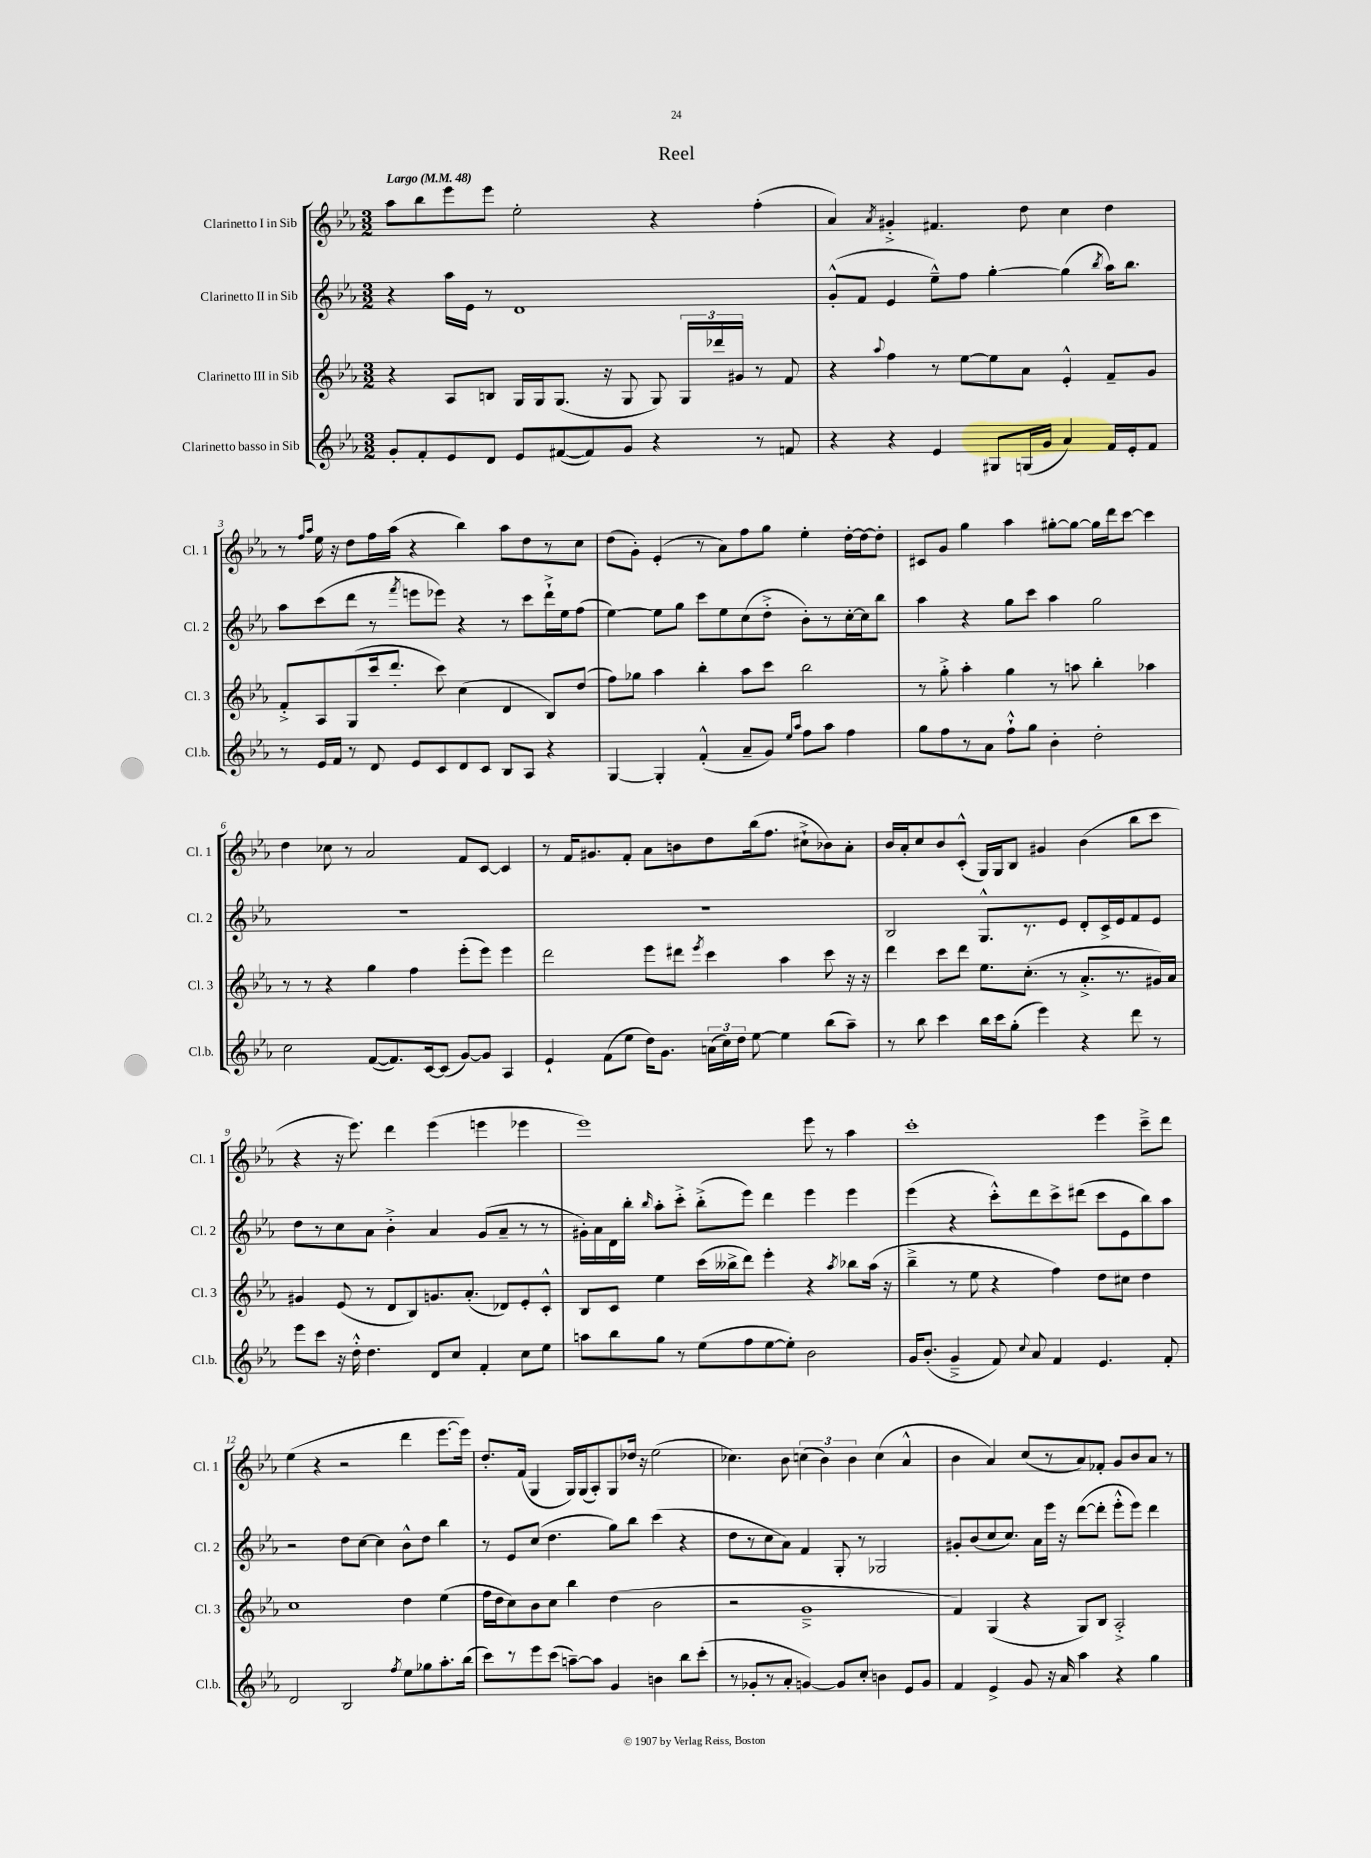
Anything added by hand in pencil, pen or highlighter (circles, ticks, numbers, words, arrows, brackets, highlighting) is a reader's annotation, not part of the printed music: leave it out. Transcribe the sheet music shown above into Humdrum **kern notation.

**kern	**kern	**kern	**kern
*part4	*part3	*part2	*part1
*staff4	*staff3	*staff2	*staff1
*I"Clarinetto basso in Sib	*I"Clarinetto III in Sib	*I"Clarinetto II in Sib	*I"Clarinetto I in Sib
*I'Cl.b.	*I'Cl. 3	*I'Cl. 2	*I'Cl. 1
*clefG2	*clefG2	*clefG2	*clefG2
*k[b-e-a-]	*k[b-e-a-]	*k[b-e-a-]	*k[b-e-a-]
*M3/2	*M3/2	*M3/2	*M3/2
*MM48	*MM48	*MM48	*MM48
=1	=1	=1	=1
!	!	!	!LO:TX:a:B:t=Largo
8g'/L	4r	4r	8aa-\L
8f'/	.	.	8bb-\
8e-/	8A-/L	16aa-\LL	8eee-\
.	.	16e-\JJ	.
8d/J	8Bn/J	8r	8eee-\J
8e-/L	16G/LL	1d	2ee-'\
.	16G/J	.	.
([8f#X/	(8.G/J	.	.
8f#/])	.	.	.
.	16r	.	.
8g/J	8G/	.	.
4r	8G/)	.	4r
.	24G/LL	.	.
.	24ddd-X/	.	.
.	24g#X/JJ	.	.
8r	8r	.	(4ff'\
8fn/	8f/	.	.
=2	=2	=2	=2
4r	4r	(8g'^^/L	4a-/)
.	.	8f/J	.
.	8qqaa-/	.	8qa-/
4r	4ff\	4e-/	4g#X'^/
4e-/	8r	8ee-~^^\L)	4.f#X/
.	[8ee-\L	8ff\J	.
8G#X/L	8ee-\]	[4gg'\	.
(16Gn/L	8a-\J	.	8dd\
16g/JJ	.	.	.
4a-/)	4e-'^^/	(4gg\]	4cc\
.	.	8qbb-/	.
16f/LL	8f~/L	16aa-\KL)	4dd\
16e-'/J	.	8.bb-\J	.
8f/J	8g/J	.	.
!!LO:LB:g=z
=3	=3	=3	=3
8r	8f'^/L	8aa-\L	8r
.	.	.	16qqff/LL
.	.	.	16qqaa-/JJ
16e-/LL	8A-/	(8ccc\	16ee-\
16f/JJ	.	.	16r
8r	(8G/	8ddd\J	8dd\L
8d/	16ccc/k	8r	16ff\L
.	8.ddd'/J	.	(16aa-\JJ
.	.	8qfff/	.
8e-/L	.	8eeen\L	4r
8c/	8ccc\)	8eee-X\J)	.
8d/	(4cc\	4r	4bb-\)
8c/J	.	.	.
8B-/L	4d/	8r	8aa-\L
8A-/J	.	8ccc\L	8dd\
4r	8B-/L)	16ddd`^\L	8r
.	.	16ee-\J	.
.	(8dd/J	(8ff\J	8cc\J
=4	=4	=4	=4
[4G/	8ff\L)	[4ee-\)	(8dd\L
.	8gg-X\J	.	8g'\J)
4G'/]	4aa-\	8ee-\L]	(4e-'/
.	.	8gg\J	.
(4f'^^/	4bb-'\	8ccc\L	8r
.	.	8ee-\	8a-\L)
8a-~/L	8aa-\L	(8cc\	8ff\
8g/J)	8ccc\J	8dd'^\J	8gg\J
16qqee-/LL	.	.	.
16qqaa-/JJ	.	.	.
8ff\L	2bb-\	8b-'\L)	4ee-'\
8aa-\J	.	8r	.
4ff\	.	[16cc'\L	[16dd'\LL
.	.	16cc\J]	16dd\J_
.	.	8bb-\J	8dd'\J]
=5	=5	=5	=5
8gg\L	8r	4aa-\	8c#X/L
8ff\	8gg'^\	.	8g/J
8r	4aa-'\	4r	4gg\
8a-\J	.	.	.
8ff`^^\L	4gg\	8gg\L	4aa-\
8gg\J	.	8ccc\J	.
4b-'\	8r	4aa-\	[8gg#X'\L
.	8aan\	.	8gg#\J_
2dd'\	4bb-'\	2gg\	16gg#\LL]
.	.	.	16ddd\J
.	.	.	[8ccc\J
.	4aa-X\	.	4ccc\]
!!LO:LB:g=z
=6	=6	=6	=6
2cc\	8r	1.r	4dd\
.	8r	.	.
.	4r	.	8cc-X\
.	.	.	8r
([8f/L	4gg\	.	2a-/
8.f/])	.	.	.
.	4ff\	.	.
[16c/k	.	.	.
(8c/J]	.	.	.
[8g/L)	(8eee-'\L	.	8f/L
8g/J]	8eee-\J)	.	[8c/J
4A-/	4eee-\	.	4c/]
=7	=7	=7	=7
4e-`/	2ddd\	1.r	8r
.	.	.	16f/KL
.	.	.	8.g#X/
(8f\L	.	.	.
8ee-\J	.	.	8f'/J
16dd\KL)	8eee-\L	.	8a-\L
8.g\J	.	.	.
.	8ddd#X\J	.	8bn\
.	8qeee-/	.	.
(24an\LL	4ccc\	.	8dd\
24cc\)	.	.	.
24dd\JJ	.	.	.
[8ee-\	.	.	(16bb-\k
.	.	.	8.ff\J
4ee-\]	4aa-\	.	.
.	.	.	8cc#X`^\L
(8bb-\L	8ccc\	.	8b-X\)
8aa-~\J)	16r	.	8a-'\J
.	16r	.	.
=8	=8	=8	=8
8r	4ddd\	2B-/	16b-/LL
.	.	.	16a-'/J
8bb-\	.	.	8cc/
4ccc\	8ccc\L	.	8b-/
.	8ddd\J	.	(8c'^^/J
16bb-\LL	8.ee-\L	8.G^^/L	16G/LL)
16ccc\J	.	.	16G/J
(8gg'\J	.	.	8B-/J
.	(8.cc'\J	8.r	.
4eee-\)	.	.	4g#X/
.	8r	8e-/J	.
4r	8.a-'^/L	8d'/L	(4b-\
.	.	16c^/L	.
.	8.r	16e-/J	.
8ddd\	.	8f/	8bb-\L
8r	16g#X/L)	8e-/J	8ccc\J
.	16a-/JJ	.	.
!!LO:LB:g=z
=9	=9	=9	=9
8eee-\L	4g#X/	8dd\L	4r
8ccc\J	.	8r	.
16r	(8e-/	8cc\	16r
16dd'^^\	.	.	8.eee-\)
4.dd\	8r	8a-\J	.
.	8d/L	4b-'^\	4ddd\
.	8B-/)	.	.
8d/L	8.gn/	4a-/	(4eee-\
8cc/J	.	.	.
.	(8.a-'/J	.	.
4f'/	.	(8g/L	4eeen\
.	8d-X/L)	8a-~/J	.
8cc\L	8e-'/	8r	4eee-X\
8ee-\J	8c'^^/J	8r	.
=10	=10	=10	=10
8aan\L	8B-/L	16g#X'\LL)	1eee-)
.	.	16a-\	.
8bb-\	8c/J	16d\	.
.	.	16bb-'\JJ	.
.	.	16qqbb-/	.
8gg\J	4ee-\	8aa-'\L	.
8r	.	8ccc'^\J	.
(8ee-\L	(16ccc\LL	(8bb-'^\L	.
.	16bb--X^\J	.	.
8ff\	8ddd\J)	8eee-\J)	.
[8ee-\	4eee-'\	4ddd\	.
8ee-'\J])	.	.	.
2b-\	4r	4eee-\	8eee-\
.	.	.	8r
.	8qaa-/	.	.
.	8bb-X\L	4eee-\	4aa-\
.	(16aa-\Jk	.	.
.	16r	.	.
=11	=11	=11	=11
16g/KL	4bb-~^\	(4eee-\	1ccc'
(8.b-'/J	.	.	.
4g~^/	8r	4r	.
.	8ee-\	.	.
8f/)	4r	8ccc'^^\L)	.
8qqcc/	.	.	.
8a-/	.	8ddd\	.
4f/	4ff\)	8ccc^\	.
.	.	(8ddd#X\J	.
4.e-/	8dd\L	8ccc\L	4eee-\
.	8cc#X\J	8e-\	.
.	4dd\	8bb-\)	8ccc~^\L
8f'/	.	8aa-\J	8ddd\J
!!LO:LB:g=z
=12	=12	=12	=12
2d/	1cc	2r	(4ee-\
.	.	.	4r
2B-/	.	8dd\L	2r
.	.	[8cc\J	.
.	.	4cc\]	.
8qff/	.	.	.
8ee-\L	4dd\	8b-^^\L	4ddd\
8gg-X\	.	8dd\J	.
8.aa-'\	(4ee-\	4bb-\	[8.eee-\L
(16bb-\Jk	.	.	16eee-\Jk])
=13	=13	=13	=13
8ccc\L)	16ff\LL	8r	8.dd'/L
.	16dd\J	.	.
8r	8cc\)	8e-/L	.
.	.	.	(16f/Jk
8eee-\	8b-\	(8cc/J	4G/
(8ccc\J	8cc\J	4.dd\	.
[8aan~\L)	4bb-\	.	16G/LL)
.	.	.	(16G/J
8aa\J]	.	.	8A-'/)
4g/	(4dd\	8gg\L)	8G/
.	.	8bb-\J	16dd-X/Jk
.	.	.	16r
4bn\	2b-\	(4ccc\	(2ee-\
8bb-\L	.	4r	.
(8ccc'\J	.	.	.
=14	=14	=14	=14
8r	2r	8dd\L	4.cc-X\)
8g-X'/L	.	8r	.
8r	.	8cc\	.
8a-'/J	.	8a-\J)	8b-\
[4gn/)	1g~^	4f/	(6ccn\
.	.	.	6b-\)
8g/L]	.	8G'/	.
.	.	.	6b-\
8cc'/J	.	8r	.
4bn\	.	2G-X/	(4cc\
8e-/L	.	.	4a-^^/
8g/J	.	.	.
=15	=15	=15	=15
4f/	4f/)	8g#X'/L	4b-\
.	.	(8b-/	.
4e-^/	(4G/	8cc/	4a-/)
.	.	8.cc/J)	.
8g/	4r	.	(8cc/L
.	.	16a-\LL	.
16r	.	16eee-\JJ	8r
16a-/	.	16r	.
4aa-\	8G/L)	([8ddd\L	8a-/)
.	8B-/J	8ddd'\J]	8f-X'/J
4r	2A-'^/	8eee-'^^\L	8g/L
.	.	8eee-\J)	8b-/
4gg\	.	4ddd\	8a-/J
.	.	.	8r
==	==	==	==
*-	*-	*-	*-
